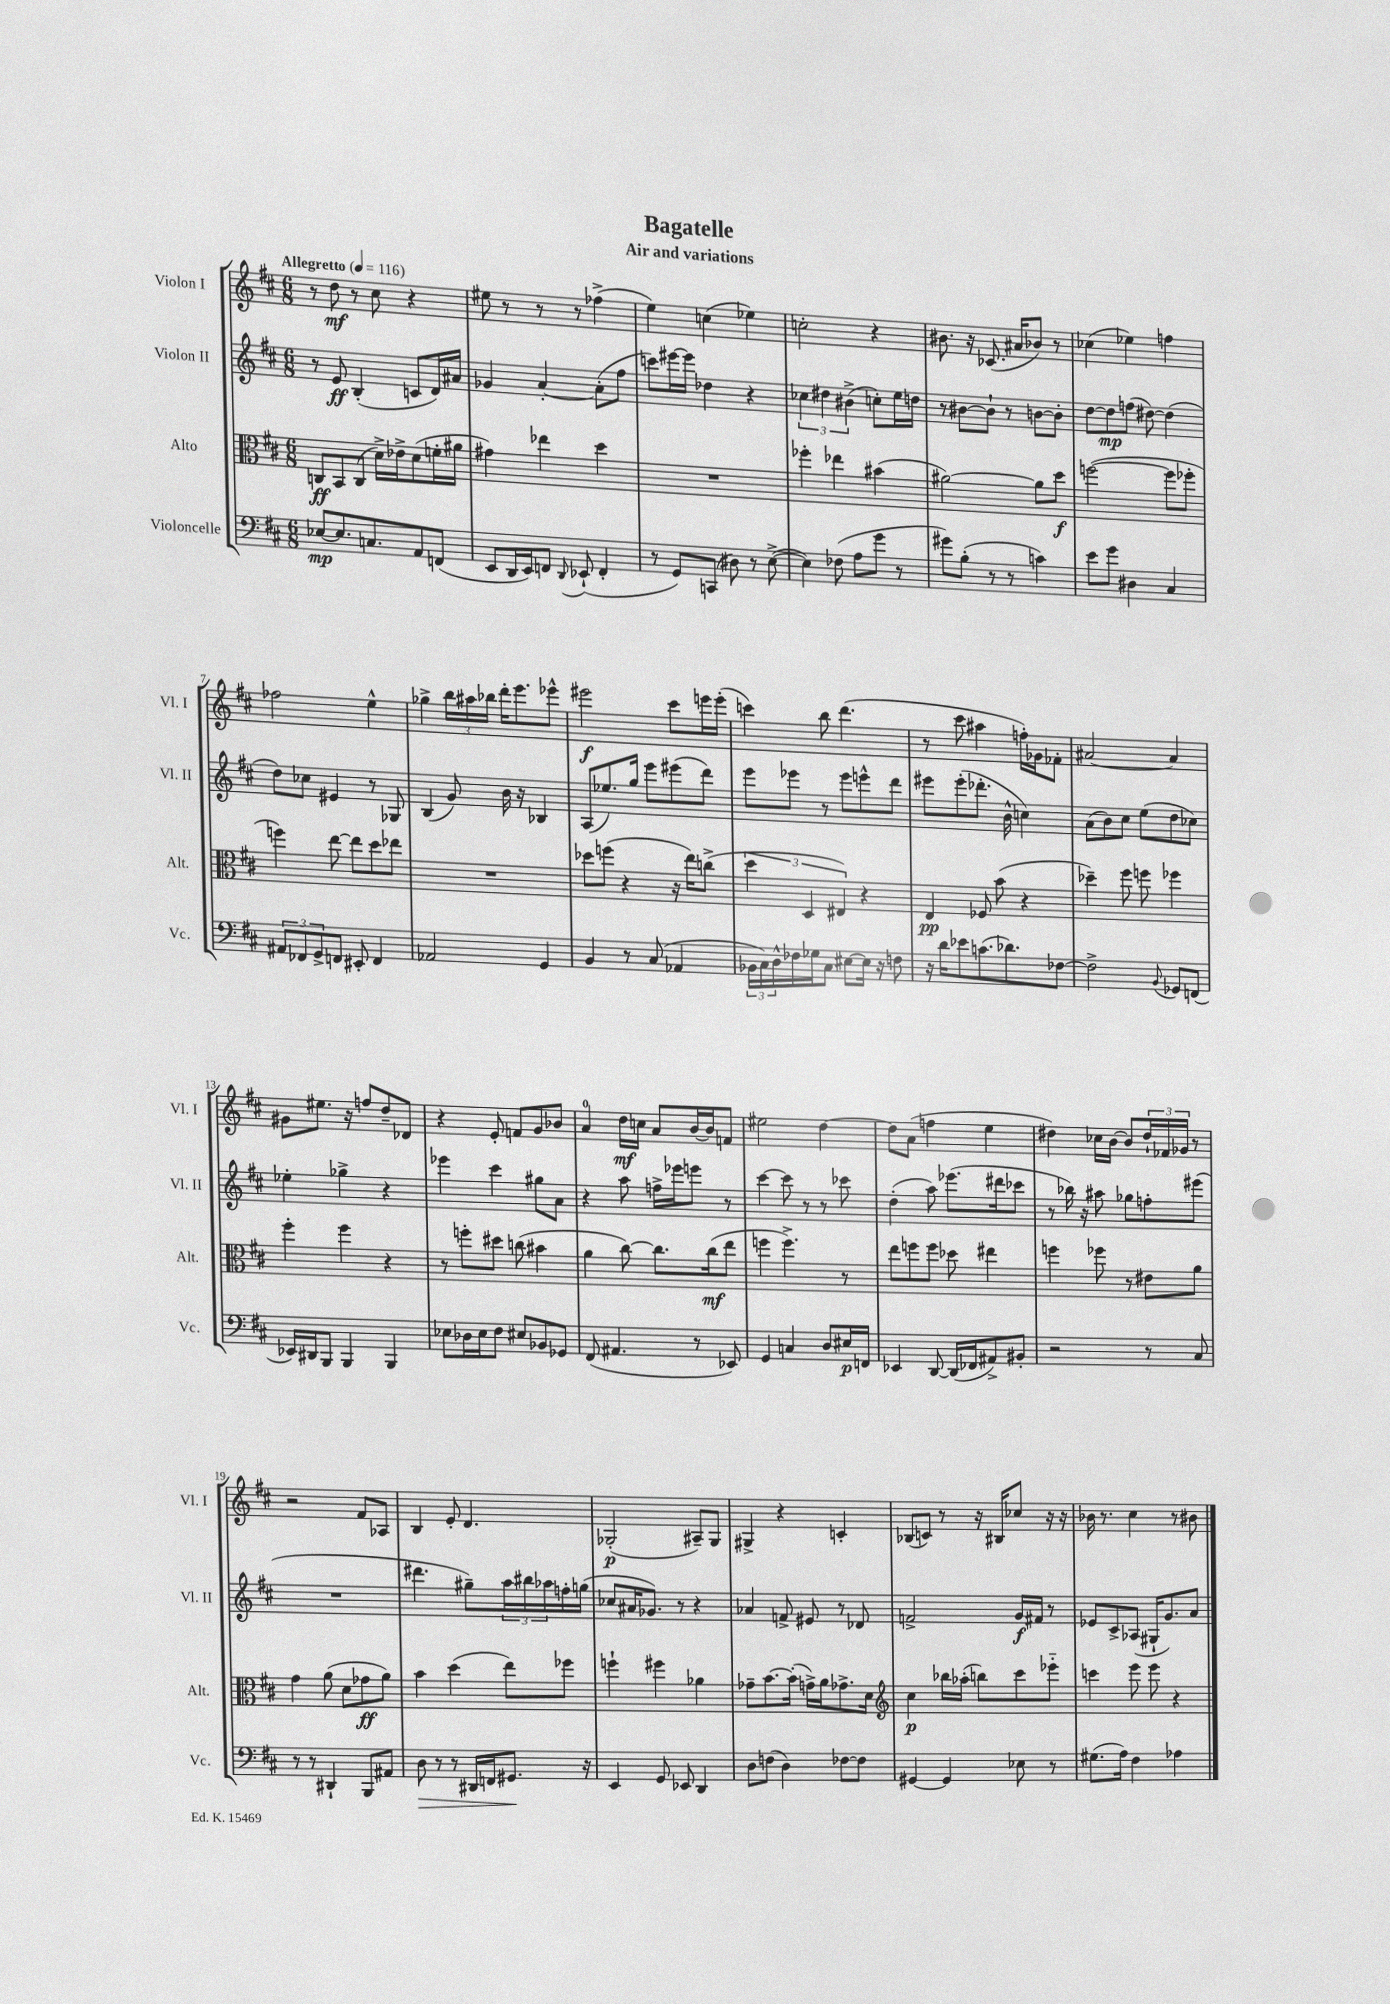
\header { title = "Bagatelle" subtitle = "Air and variations" }
<<
\new StaffGroup <<
\new Staff = "s0" \with { instrumentName = "Violon I" shortInstrumentName = "Vl. I" } {
    \clef treble \key d \major \numericTimeSignature \time 6/8 \tempo "Allegretto" 4 = 116
    r8 d''8\mf r8 cis''8 r4 |
    eis''8 r8 r8 r8 fes''4->( |
    e''4) c''4( ees''4) |
    c''2-. r4 |
    bis'8. r16 ces'8.( ais'16 bes'8) r8 |
    ces''4( ees''4) f''4 |
    fes''2 e''4-^ |
    ges''4-> \tuplet 3/2 { b''16 ais''16 bes''16 } d'''16-. e'''8. ees'''8-^ |
    eis'''2\f cis'''8 e'''16 e'''16-.( |
    c'''4) b''8 d'''4.( |
    r8 cis'''8 ais''4 f''16-.) ges'16 fes'8-. |
    ais'2~ ais'4 |
    gis'8 eis''8. r16 f''8 d''8-- des'8 |
    r4 e'8-. f'8 g'8 bes'8 |
    a'4-0 d''16\mf c''16 a'8 b'16~ b'16 f'8 |
    eis''2 d''4~ |
    d''8 a'8( f''4 e''4 |
    dis''4) ces''16 b'16~ b'8 \tuplet 3/2 { dis''16-! fes'16 ges'16 } r8 |
    r2 fis'8 aes8 |
    b4 e'8-. d'4. |
    ges2-.\p( ais8--) ges8 |
    gis4-> r4 c'4-. |
    bes8( c'8) r8 r16 bis16 ces''8 r16 r16 |
    bes'16 r8. cis''4 r8 bis'8 \bar "|." |
}
\new Staff = "s1" \with { instrumentName = "Violon II" shortInstrumentName = "Vl. II" } {
    \clef treble \key d \major \numericTimeSignature \time 6/8
    r8 e'8\ff b4-.( c'8 d'16) ais'16 |
    ges'4 a'4~-. a'8-.( fis''8 |
    c'''8) eis'''16~ eis'''16 des''4 r4 |
    \tuplet 3/2 { ces''4 dis''4 bis'4->( } c''8-.) e''16 d''16 |
    r8 bis'8~ bis'8-! r8 b'8~ b'8-. |
    d''8~ d''8\mp f''8( dis''8~) dis''4( |
    d''8) ces''8 eis'4 r8 ges8 |
    b4( g'8) b'16 r16 bes4 |
    a8( ees''8.) g''16 e'''8 eis'''8( d'''8) |
    e'''8 ees'''8 r8 ees'''8 e'''8-^ d'''8 |
    eis'''8 eis'''8-.( des'''8.-. b'16-^ c''4) |
    a'8( b'8) cis''8 e''8( d''8 ces''8) |
    ees''4-. ges''4-> r4 |
    ees'''4 cis'''4 gis''8 a'8 |
    r4 a''8 f''16-> ees'''16 e'''8 r8 |
    cis'''4~ cis'''8 r8 r8 ces'''8 |
    d''4-.( a''8) ees'''8.( dis'''16 ces'''8 |
    r8 bes''16) r16 ais''8 ges''8 f''8-. eis'''8( |
    R2. |
    dis'''4. gis''8--) \tuplet 3/2 { a''16 bis''16 aes''16 } f''16-. g''16( |
    ces''8 ais'16 ges'8.) r8 r4 |
    aes'4 f'8-> eis'8 r8 des'8 |
    f'2-> g'16\f fis'16 r8 |
    ees'8 cis'8-> aes8( gis16-! g'8.) a'8 \bar "|." |
}
\new Staff = "s2" \with { instrumentName = "Alto" shortInstrumentName = "Alt." } {
    \clef alto \key d \major \numericTimeSignature \time 6/8
    c8\ff b,8 c8( d'16->) ees'16-> d'8( f'16-. ais'16 |
    gis'4) ees''4 d''4 |
    R2. |
    fes''4-. ees''4 bis'4( |
    ais'2~) ais'8 d''8\f |
    f''2~( f''8 fes''8-. |
    f''4) e''8~ e''8 d''8 ees''8 |
    R2. |
    des''8 f''8( r4 r16 e''16) c''8->( |
    \tuplet 3/2 { d''4 d4 eis4) } r4 |
    e4\pp fes8 b'8( r4 |
    des''4--) fis''8 f''8 fes''4 |
    fis''4-. fis''4 r4 |
    r8 f''8-. dis''8 c''8( bis'4 |
    a'4 cis''8~) cis''8. cis''16\mf( e''8 |
    f''4 f''4.->) r8 |
    e''8 f''8 f''8 des''8 eis''4 |
    f''4 fes''8 r8 eis'8 a'8 |
    g'4 a'8( d'8 ges'8\ff a'8) |
    b'4 d''4( e''8) fes''8 |
    f''4-! fis''4 aes'4 |
    ges'8-- b'8.~ b'16-.( g'16->) a'16 ges'8.-> d'16 |
    \clef treble cis''4\p bes''16 aes''16-.( b''8) cis'''8 ees'''8-_ |
    c'''4 e'''8 e'''8 r4 \bar "|." |
}
\new Staff = "s3" \with { instrumentName = "Violoncelle" shortInstrumentName = "Vc." } {
    \clef bass \key d \major \numericTimeSignature \time 6/8
    ees8~\mp ees8. c8. a,8 f,8( |
    e,8 d,16 e,16) f,8 \appoggiatura { d,8 } ees,8-!( f,4-. |
    r8 g,8) c,8( dis8) r8 e8~->( |
    e4) fes8( a8 g'8 r8 |
    gis'8) b8-.( r8 r8 c'4) |
    e'8 g'8 dis4 cis4 |
    \tuplet 3/2 { ais,8 fes,8 g,8-> } f,8 eis,8-. f,4 |
    aes,2 g,4 |
    b,4 r8 cis8( aes,4 |
    \tuplet 3/2 { bes,16 cis16) d16-^ } fes16 ges16 cis8 eis8~ eis16 r16 f8 |
    r16 d'16 ees'8 c'8.( des'8.) fes8~ |
    fes2-> \appoggiatura { b,8 } ges,8 f,8( |
    ees,16) dis,16 b,,8 b,,4 b,,4 |
    ees8 des16 ees16 fis8 eis8 bes,8 ges,8 |
    fis,8( ais,4. r8 ees,8) |
    g,4 c4 d8 eis16\p f,16 |
    ees,4 d,8~ d,16( fes,16 ais,8->) bis,8-. |
    r2 r8 cis8 |
    r8 r8 dis,4-! b,,8 ais,8 |
    d8\> r8 r8 dis,16 f,16 gis,8.\! r16 |
    e,4 g,8 ees,8 d,4 |
    d8 f8( d4) fes8~ fes8 |
    gis,4~ gis,4 ees8 r8 |
    gis8.( a16) fis4 aes4 \bar "|." |
}
>>
>>
